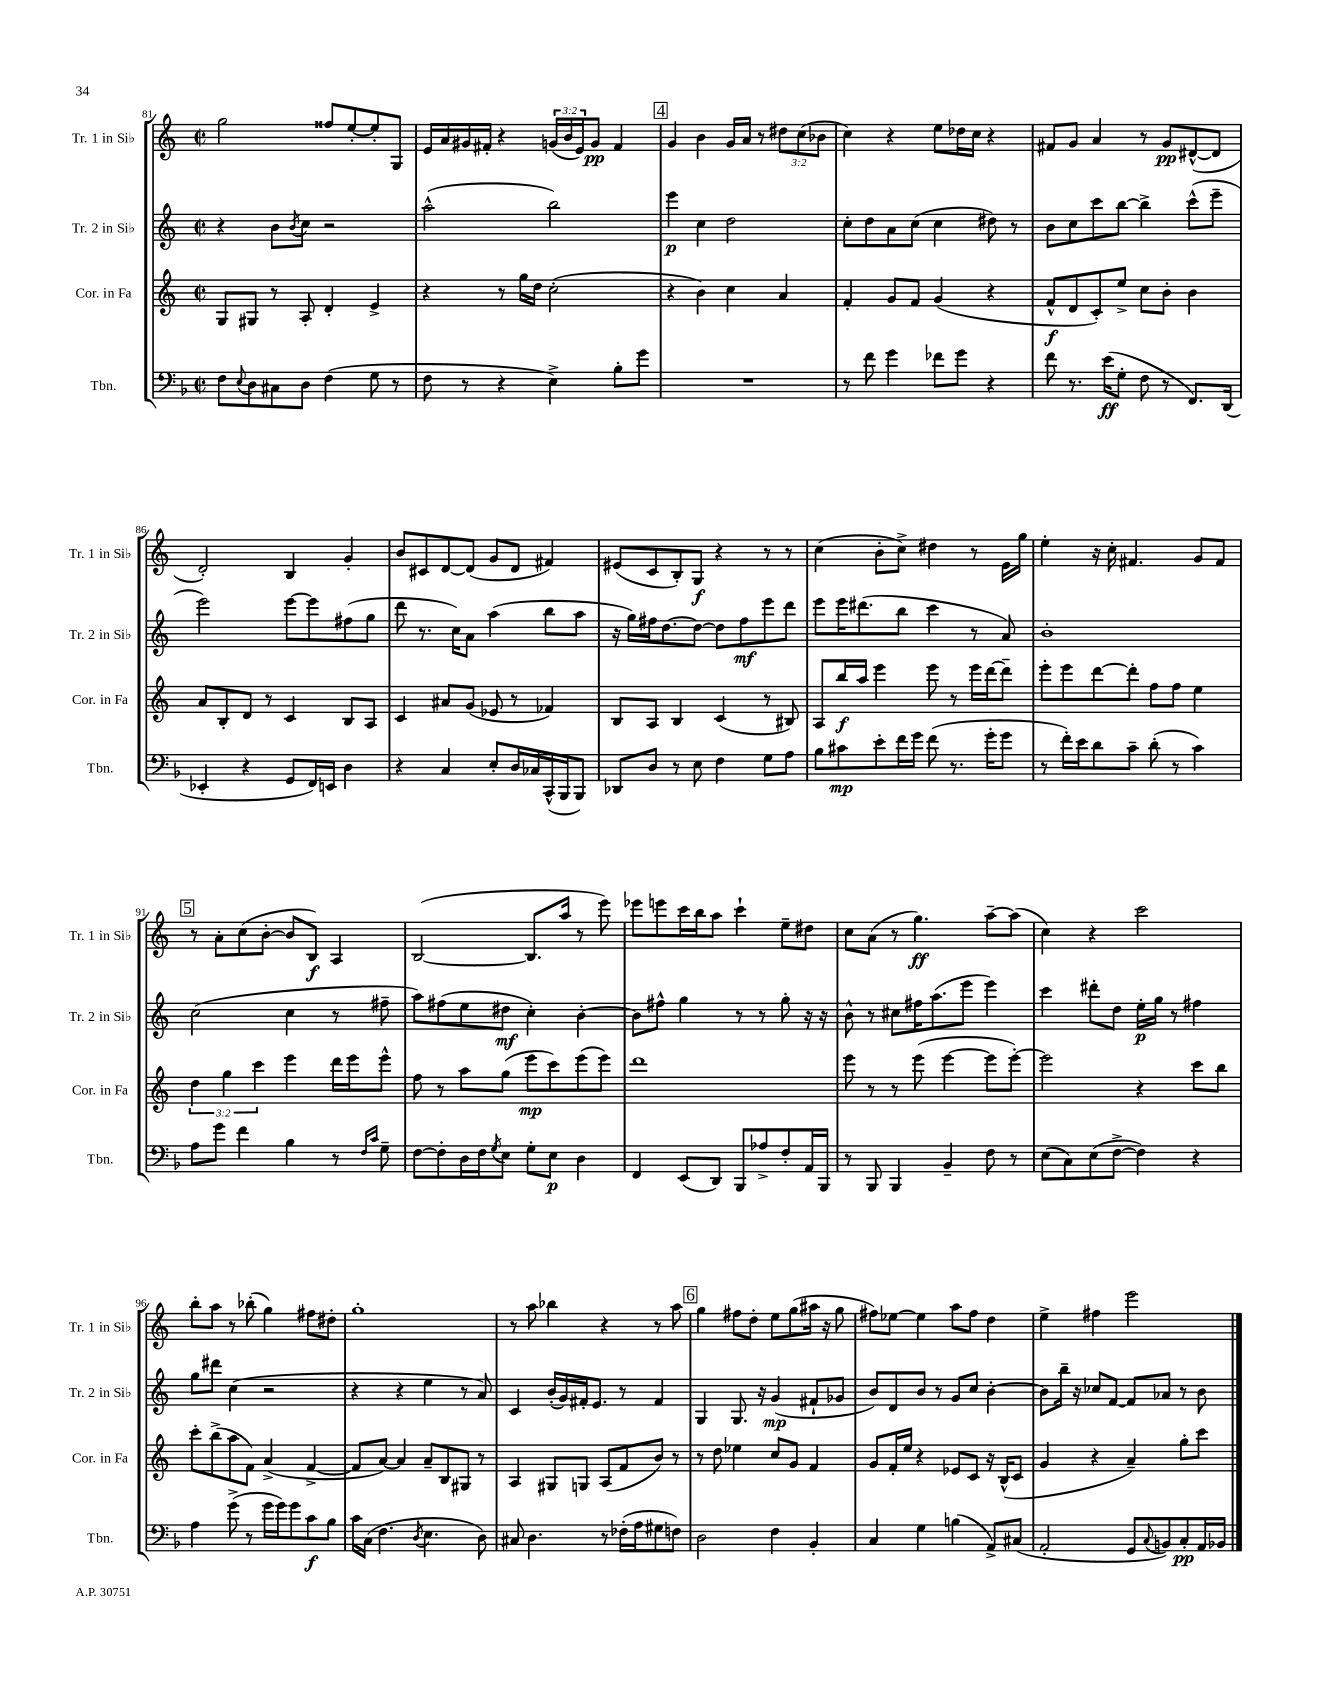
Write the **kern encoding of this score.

**kern	**kern	**kern	**kern
*staff4	*staff3	*staff2	*staff1
*clefF4	*clefG2	*clefG2	*clefG2
*k[b-]	*k[]	*k[]	*k[]
*M2/2	*M2/2	*M2/2	*M2/2
*met(c|)	*met(c|)	*met(c|)	*met(c|)
8F	8G	4r	2gg
8qqE	.	.	.
8D	8G#	.	.
8C#	8r	8b	.
.	.	8qb	.
8D	8A'	8cc	.
(4F	4d'	2r	8ff##
.	.	.	[8ee'
8G	4e^	.	8ee']
8r	.	.	8G
=	=	=	=
8F	4r	(2aa^^	16e
.	.	.	16a
8r	.	.	16g#
.	.	.	16f#'
4r	8r	.	4r
.	16gg	.	.
.	16dd	.	.
4E^)	(2cc'	2bb)	(24g
.	.	.	24b
.	.	.	24e)
.	.	.	8g
8B-'	.	.	4f#
8g	.	.	.
=	=	=	=
1r	4r	4eee	4g
.	4b)	4cc	4b
.	4cc	2dd	16g
.	.	.	16a
.	.	.	8r
.	4a	.	12dd#
.	.	.	(12cc
.	.	.	12b-
=	=	=	=
8r	4f'	8cc'	4cc)
8f	.	8dd	.
4g	8g	8a	4r
.	8f	(8cc	.
8f-	(4g	4cc	8ee
8g	.	.	16dd-
.	.	.	16cc
4r	4r	8dd#)	4r
.	.	8r	.
=	=	=	=
8f	8f^^	8b	8f#
8.r	8d	8cc	8g
.	8c')	8ccc	4a
(16e	.	.	.
8G'	8ee^	[8bb	.
8F	8cc	4bb^]	8r
8r	8b'	.	8g
8.FF)	4b	(8ccc^^	([8d#^^
.	.	8eee~	8d#]
(16DD	.	.	.
=	=	=	=
4EE-'	8a	2eee)	2d')
.	8B'	.	.
4r	8d	.	.
.	8r	.	.
8GG	4c	[8eee	4B
16FF)	.	8eee]	.
16EE	.	.	.
4D	8B	(8ff#	4g'
.	8A	8gg	.
=	=	=	=
4r	4c	8ddd	8b
.	.	8.r	8c#
4C	8a#	.	[8d
.	.	16cc)	.
.	(8g	8a	(8d]
8E'	8e-	(4aa	8g
16D	8r	.	8d
16C-	.	.	.
(16CC^^	4f-)	8bb	4f#)
16BBB-	.	.	.
8BBB-)	.	8aa	.
=	=	=	=
8DD-	8B	16r	(8e#
.	.	16gg)	.
8D	8A	16ff#	8c
.	.	[8.dd	.
8r	4B	.	8B')
8E	.	8dd_	8G
4F	(4c	8dd]	4r
.	.	8ff#	.
8G	8r	8eee	8r
8A	8B#)	8ddd	8r
=	=	=	=
8B-	8A	8eee	(4cc
8c#	16bb	16eee	.
.	16aa	(8.ddd#	.
8e'	4eee	.	8b'
16f	.	8bb	8cc^)
16g	.	.	.
(8f	8eee	4ccc	4dd#
8.r	8r	.	.
.	16eee	8r	8r
16g'	[16ddd	.	.
8g	8ddd~]	8a)	16e
.	.	.	16gg
=	=	=	=
8r	8eee'	1b'	4ee'
16f')	8eee	.	.
16e	.	.	.
8d	[8ddd	.	16r
.	.	.	16cc'
8c~	8ddd']	.	4.f#
(8d'	8ff	.	.
8r	8ff	.	.
4c)	4ee	.	8g
.	.	.	8f#
=	=	=	=
8A	6dd	(2cc	8r
8g	.	.	8a'
.	6gg	.	.
4f	.	.	(8cc
.	6ccc	.	.
.	.	.	[8b'
4B-	4eee	4cc	8b]
.	.	.	8B)
8r	16ddd	8r	4A
.	16eee	.	.
16qqF	.	.	.
16qqc	.	.	.
8G~	8eee^^	8ff#~	.
=	=	=	=
[8F	8ff	8aa)	([2B
8F']	8r	(8ff#	.
16D	8aa	8ee	.
16F	.	.	.
8qG	.	.	.
8E	(8gg	8dd#	.
8G'	8eee	4cc')	8.B]
8E	8ccc)	.	.
.	.	.	16aa
4D	(8eee	[4b'	8r
.	8eee)	.	8eee)
=	=	=	=
4FF	1ddd	8b]	8eee-
.	.	8ff#^^	8eee
(8EE	.	4gg	16ccc
.	.	.	16bb
8DD)	.	.	8aa
8BBB-	.	8r	4ccc`
8A-^	.	8r	.
8F'	.	8gg'	8ee~
16AA	.	16r	8dd#
16BBB-	.	16r	.
=	=	=	=
8r	8eee	8b^^	8cc
8BBB-	8r	8r	(8a
4BBB-	8r	8cc#	8r
.	(8eee	16ff#	4.gg)
.	.	(8.aa	.
4BB-~	[4eee	.	.
.	.	8eee	.
8F	8eee]	4eee)	[8aa~
8r	[8eee')	.	(8aa]
=	=	=	=
(8E	2eee]	4ccc	4cc)
8C)	.	.	.
(8E	.	8ddd#'	4r
[8F^	.	8dd	.
4F])	4r	16ee'	2ccc
.	.	16gg	.
.	.	8r	.
4r	8ccc	4ff#	.
.	8bb	.	.
=	=	=	=
4A	8ccc'	8gg	8bb'
.	(8bb^	8ddd#	8aa
(8g^	8aa	(4cc	8r
8r	8f)	.	(8bb-'
16g	(4a^	2r	4gg)
16g)	.	.	.
8g	.	.	.
8c	[4f^	.	8ff#
8B-	.	.	8dd#'
=	=	=	=
16c	8f]	4r	1gg'
(16C	.	.	.
4.F	[8a)	.	.
.	4a]	4r	.
8qD	.	.	.
4.E	8a~	4ee	.
.	8B	.	.
.	8G#	8r	.
8D)	8r	8a)	.
=	=	=	=
8C#	4A	4c	8r
4.D	.	.	8aa
.	8G#	(16b'	4bb-
.	.	16g)	.
.	8G	16f#'	.
.	.	8.e	.
8r	(8A	.	4r
(16F-'	8f	8r	.
16A	.	.	.
8G#	8b)	4f#	8r
8F)	8r	.	8aa
=	=	=	=
2D	8r	4G	4gg
.	8dd	.	.
.	4ee-	8.G	8ff#
.	.	.	8dd'
.	.	16r	.
4F	8cc	(4g	8ee
.	8g	.	(8gg
4BB-'	4f	8f#`	16aa#
.	.	.	16r
.	.	8g-	8gg
=	=	=	=
4C	8g	8b)	8ff#)
.	16f'	8d	[8ee-
.	16ee	.	.
4G	4r	8b	4ee-]
.	.	8r	.
(4B	8e-	8g	8aa
.	8c	8cc	8ff#
8AA^)	16r	[4b'	4dd
.	(16B^^	.	.
(8C#	8c	.	.
=	=	=	=
2AA'	4g	8b]	4ee^
.	.	16bb~	.
.	.	16r	.
.	4r	8cc-	4ff#
.	.	[8f	.
8GG	4a~)	8f]	2eee
8qqC	.	.	.
8BB)	.	8a-	.
8C'	8gg'	8r	.
16AA	8ccc	8b	.
16BB-	.	.	.
==	==	==	==
*-	*-	*-	*-
